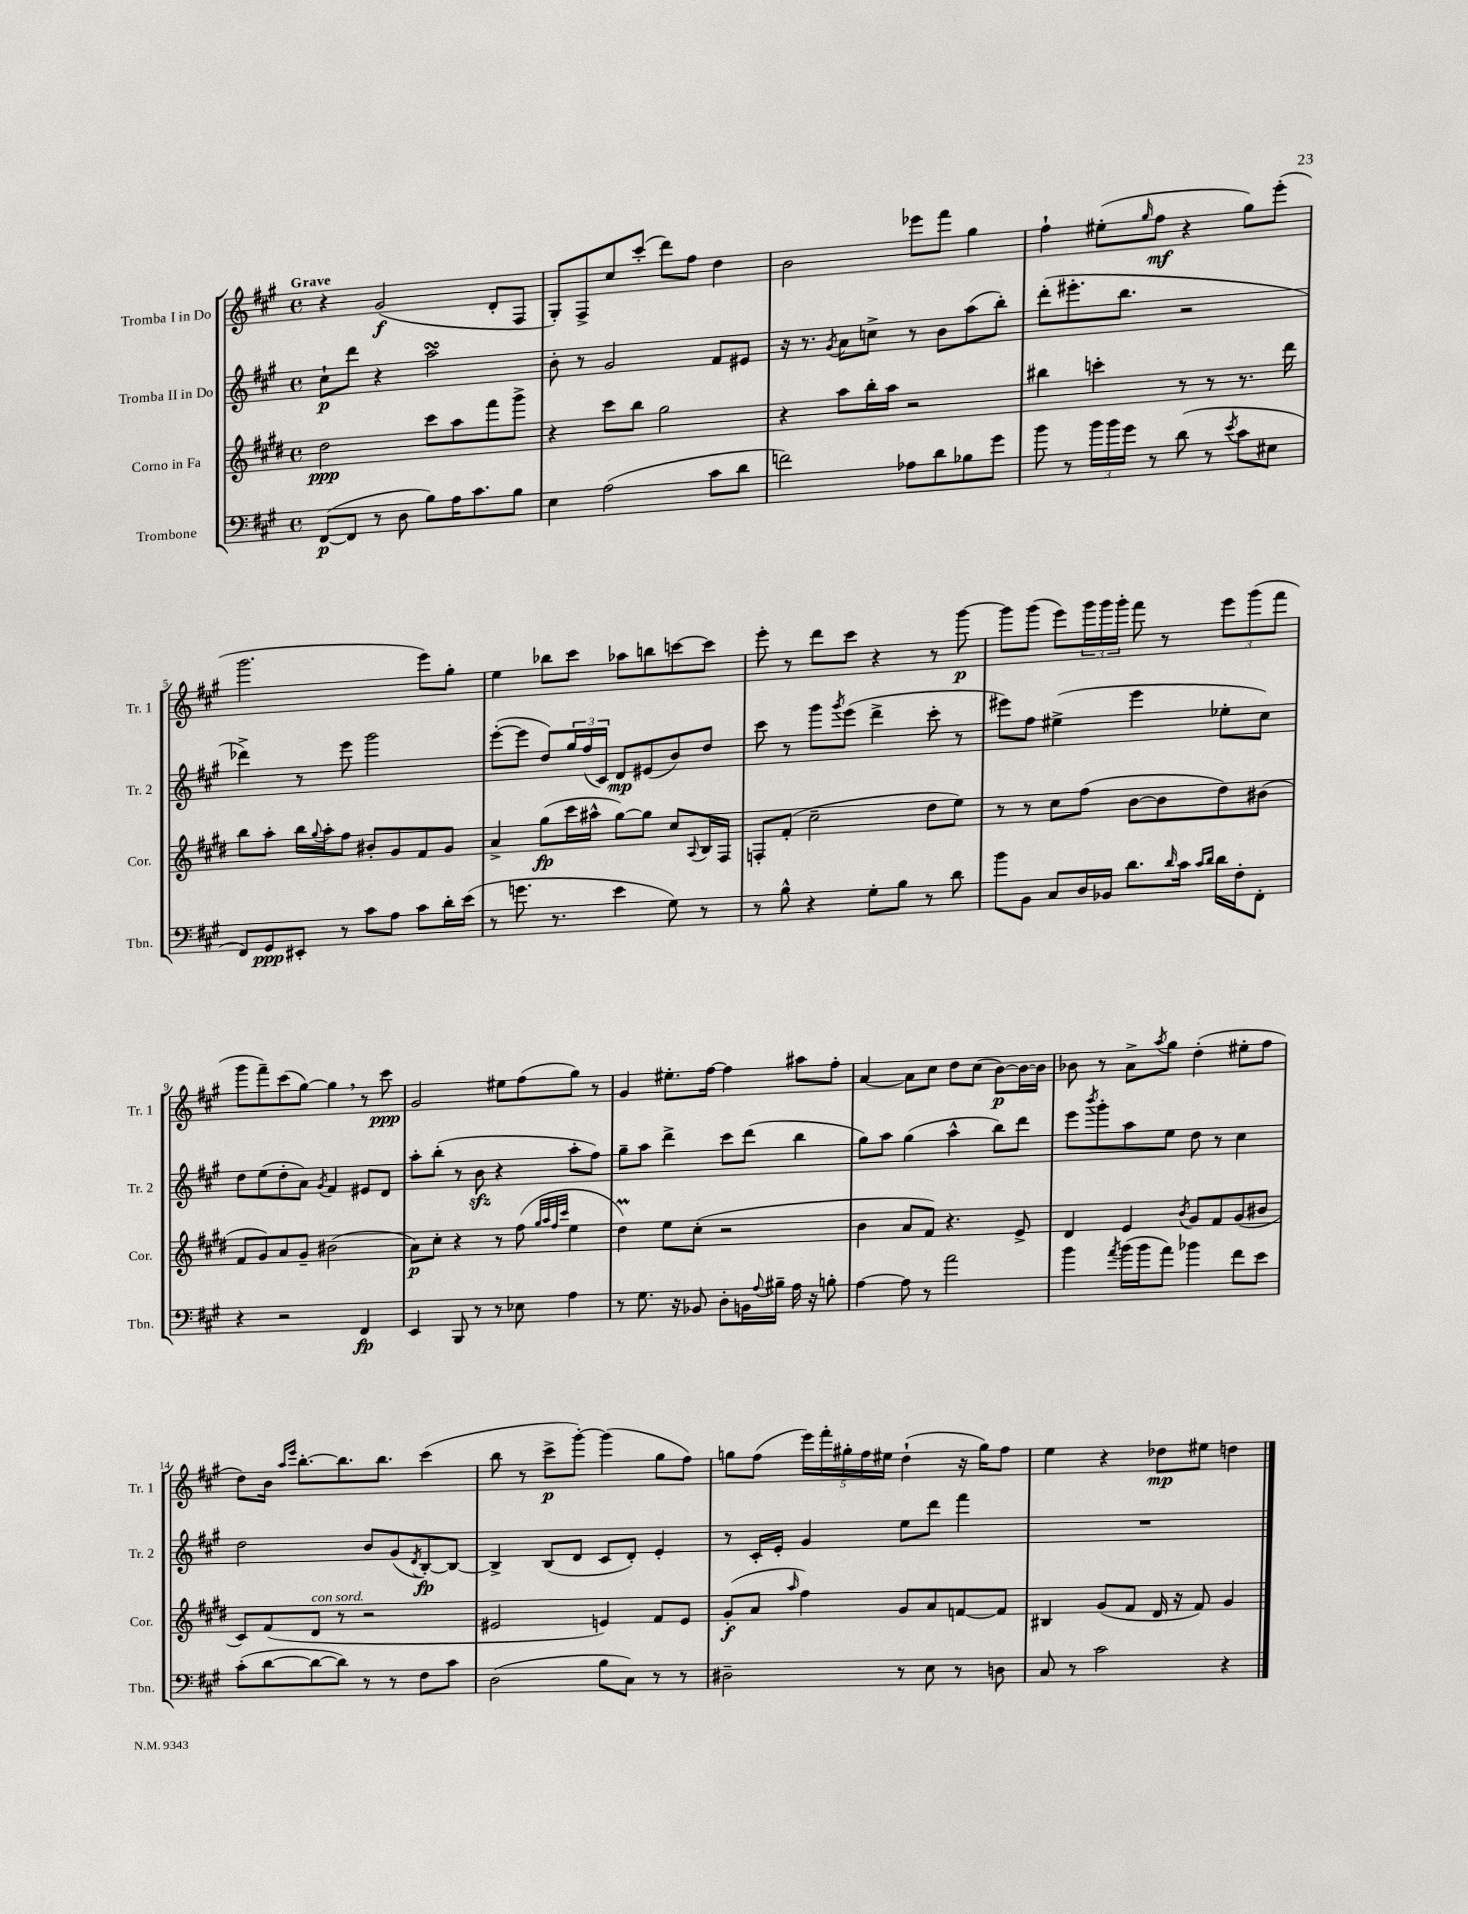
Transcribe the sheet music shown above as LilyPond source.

<<
\new StaffGroup <<
\new Staff = "s0" \with { instrumentName = "Tromba I in Do" shortInstrumentName = "Tr. 1" } {
    \clef treble \key a \major \defaultTimeSignature \time 4/4 \tempo "Grave"
    r4 gis'2\f( d'8-. fis8 |
    gis8-.) fis8-> cis''8 cis'''8-.( d'''8) fis''8 d''4 |
    b'2 ees'''8 fis'''8 gis''4 |
    fis''4-! eis''8-.( \grace { gis''16 } fis''8\mf r4 gis''8) e'''8-.( |
    gis'''2. e'''8) gis''8-. |
    e''4 bes''8 cis'''8 aes''8 b''8 c'''8~ c'''8 |
    e'''8-. r8 d'''8 cis'''8 r4 r8 gis'''8~\p |
    gis'''8 gis'''8( e'''8) \tuplet 3/2 { gis'''16 gis'''16 gis'''16-. } fis'''8 r8 \tuplet 3/2 { e'''8 gis'''8( fis'''8 } |
    gis'''8 fis'''8--) cis'''8( gis''8~) gis''4 \breathe r8 cis'''8\ppp |
    gis'2 eis''8 fis''8( gis''8) r8 |
    gis'4 eis''8.-. fis''16~ fis''4 ais''8 fis''8-. |
    a'4~ a'8 cis''8 d''8 cis''8( b'8~\p) b'16~ b'16 |
    bes'8 r8 a'8-> \acciaccatura { a''8 } gis''8 d''4-.( eis''8-. fis''8 |
    d''8) b'16 \grace { a''16 e'''16 } b''8.~-. b''8. b''8. cis'''4( |
    b''8 r8 cis'''8->\p gis'''8~-.) gis'''4( gis''8 fis''8) |
    g''8 fis''8( \tuplet 5/4 { e'''16) fis'''16-. gis''16-. fis''16 eis''16 } d''4-!( r16 gis''16) fis''8 |
    e''4 r4 des''8\mp eis''8 d''4 \bar "|." |
}
\new Staff = "s1" \with { instrumentName = "Tromba II in Do" shortInstrumentName = "Tr. 2" } {
    \clef treble \key a \major \defaultTimeSignature \time 4/4
    cis''8-!\p d'''8 r4 a''2\turn |
    b'8-. r8 gis'2 fis'8 eis'8 |
    r16 r8. \acciaccatura { gis'8 } a'8 c''8-> r8 b'8 a''8( b''8-.) |
    d'''8-.( eis'''8.-. b''8. r2 |
    des'''4->) r8 e'''8 gis'''2 |
    e'''8~-.( e'''8 d''8) \tuplet 3/2 { gis''16 fis''16( cis'16) } d'8\mp eis'8( b'8) d''8 |
    cis'''8 r8 gis'''8 \acciaccatura { gis'''8 } e'''8( d'''4-> cis'''8-. r8 |
    eis'''8) fis''8 eis''4->( eis'''4 ees''8-. cis''8) |
    d''8 e''8( d''8-. a'8) \acciaccatura { gis'8 } fis'4 eis'8 d'8 |
    a''8-. b''8-.( r8 b'8\sfz r4 a''8-. fis''8) |
    gis''8-- a''8 d'''4-> cis'''8 d'''8( b''4 |
    gis''8) a''8 gis''4( a''4-^ b''8) d'''8 |
    e'''8 \acciaccatura { b'''8 } gis'''8-. a''8 e''8 d''8 r8 cis''4 |
    d''2 b'8 gis'8( \acciaccatura { d'8 } b8~-.\fp) b8~ |
    b4-> b8( d'8 cis'8 d'8-.) e'4-. |
    r8 cis'16-. e'16-. gis'4 e''8 d'''8 fis'''4 |
    R1 \bar "|." |
}
\new Staff = "s2" \with { instrumentName = "Corno in Fa" shortInstrumentName = "Cor." } {
    \clef treble \key e \major \defaultTimeSignature \time 4/4
    dis''2\ppp cis'''8 a''8 fis'''8 gis'''8-> |
    r4 cis'''8 b''8 gis''2 |
    r4 a''8 b''16-. a''16 r2 |
    bis''4 c'''4-. r8 r8 r8. dis'''16 |
    b''8 a''8-. b''16 \appoggiatura { gis''8 } a''16-. fis''8 bis'8-. gis'8 fis'8 gis'8 |
    a'4-> gis''8\fp( cis'''16 ais''16-^ gis''8~) gis''8 cis''8 \appoggiatura { a8 } b16 fis16 |
    f8-. fis'8-.( cis''2-- dis''8 e''8) |
    r8 r8 cis''8 fis''8( b'8~ b'8 dis''8) bis'8( |
    fis'8 gis'8) a'8 gis'8-- bis'2( |
    a'8\p) cis''8-. r4 r8 fis''8( \grace { gis''32 a''32 fis''32 cis'''32 } e''4 |
    dis''4\prall) e''8 cis''8-.( r2 |
    b'4 a'8 fis'8) r4. e'8-> |
    dis'4 e'4 \acciaccatura { b'8 } gis'8 fis'8 gis'8( bis'8 |
    cis'8) fis'8( dis'8^\markup { \italic "con sord." } r8 r2 |
    eis'2 e'4) fis'8 e'8 |
    gis'8-.\f( a'8 \grace { a''16 } fis''4) gis'8 a'8 f'8~ f'8 |
    bis4 gis'8( fis'8 dis'16 r16 fis'8) gis'4 \bar "|." |
}
\new Staff = "s3" \with { instrumentName = "Trombone" shortInstrumentName = "Tbn." } {
    \clef bass \key a \major \defaultTimeSignature \time 4/4
    fis,8~\p( fis,8 r8 d8 b8) a16 cis'8. b8 |
    e4 a2( cis'8 d'8 |
    f'2) aes8 d'8 bes8 gis'8 |
    b'8 r8 \tuplet 3/2 { b'16 b'16 gis'16 } r8 d'8( r8 \acciaccatura { e'8 } cis'8 eis8 |
    fis,8) gis,8\ppp eis,8-. r8 cis'8 a8 cis'8 d'16-. e'16( |
    r8 g'8. r8. e'4 gis8) r8 |
    r8 b8-^ r4 gis8-. b8 r8 d'8 |
    b'8 b,8 cis8 d16 bes,16 d'8. \grace { d'16 } cis'16 \grace { cis'16 d'16 } d'16 fis16-. fis,8-. |
    r4 r2 fis,4\fp |
    e,4 b,,8 r8 r8 ees8 a4 |
    r8 gis8. r16 bes,8 d8-. b,16 \appoggiatura { a8 } bis16-- a16 r16 b8-. |
    a4~ a8 r8 a'2 |
    b'4 \acciaccatura { a'8 } b'16( b'16 a'8) bes'4 fis'8 e'8 |
    cis'8-.( d'8~ d'8~ d'8) r8 r8 fis8 cis'8 |
    d2( b8 cis8) r8 r8 |
    dis2-- r8 e8 r8 d8 |
    cis8 r8 cis'2 r4 \bar "|." |
}
>>
>>
